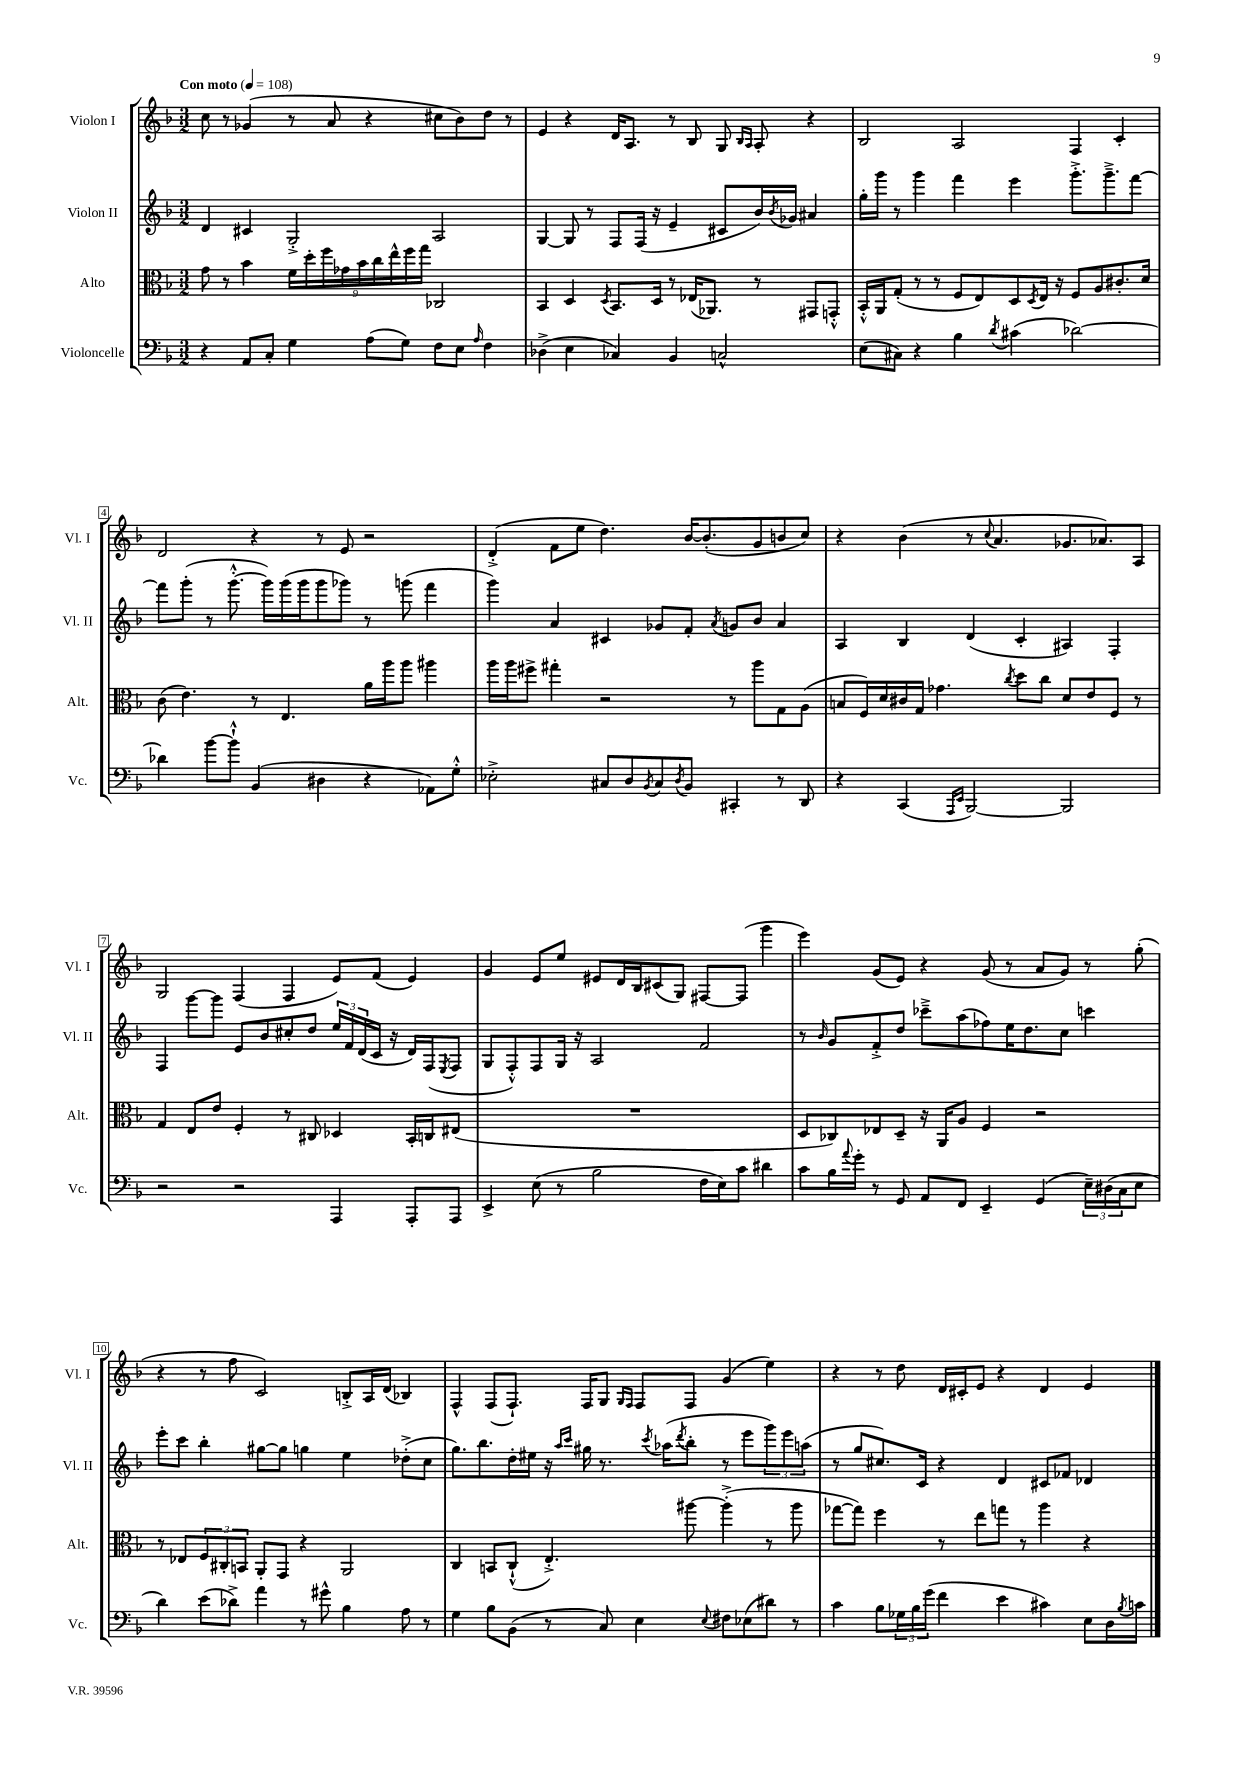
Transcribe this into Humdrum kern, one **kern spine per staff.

**kern	**kern	**kern	**kern
*part4	*part3	*part2	*part1
*staff4	*staff3	*staff2	*staff1
*I"Violoncelle	*I"Alto	*I"Violon II	*I"Violon I
*I'Vc.	*I'Alt.	*I'Vl. II	*I'Vl. I
*clefF4	*clefC3	*clefG2	*clefG2
*k[b-]	*k[b-]	*k[b-]	*k[b-]
*M3/2	*M3/2	*M3/2	*M3/2
*MM108	*MM108	*MM108	*MM108
=1	=1	=1	=1
!	!	!	!LO:TX:a:B:t=Con moto
4r	8g\	4d/	8cc\
.	8r	.	8r
8AA/L	4b-\	4c#X/	(4g-X/
8C'/J	.	.	.
4G\	18f\LL	2G'^/	8r
.	18dd'\	.	.
.	18ff\	.	.
.	.	.	8a/
.	18g-X\	.	.
.	18b-\	.	.
(8A\L	.	.	4r
.	18cc\	.	.
.	18ee^^\	.	.
8G\J)	.	.	.
.	18ff\	.	.
.	18gg\JJ	.	.
8F\L	2C-X/	2A/	8cc#X\L
8E\J	.	.	8b-\)
16qqA/	.	.	.
4F\	.	.	8dd\J
.	.	.	8r
=2	=2	=2	=2
(4D-X^\	4BB-/	[4G/	4e/
4E\	4D/	8G/]	4r
.	.	8r	.
.	8qD/	.	.
4C-X/)	8.BB-/L	8F/L	16d/KL
.	.	.	8.A/J
.	.	(16F/Jk	.
.	16D/Jk	16r	.
4BB-/	8r	4e~/	8r
.	(16E-X/KL	.	8B-/
.	8.AA-X/J)	.	.
2Cn^^/	.	8c#X/L	8G/
.	.	.	16qqB-/LL
.	.	.	16qqA/JJ
.	8r	16b-/L)	8A'/
.	.	8qb-/	.
.	.	16g-X/JJ	.
.	8GG#X/L	4a#X/	4r
.	8GGn'^^/J	.	.
=3	=3	=3	=3
(8E\L	16BB-'^^/LL	16gg'\LL	2B-/
.	16AA/J	16ggg\JJ	.
8C#X\J)	(8G'/J	8r	.
4r	8r	4ggg\	.
.	8r	.	.
4B-\	8F/L	4fff\	2A/
.	8E/)	.	.
8qd/	.	.	.
(4c#X\	8D/	4eee\	.
.	8qD/	.	.
.	16E/Jk	.	.
.	16r	.	.
[2d-X\)	8F/L	8.ggg'^\L	4F/
.	8A/	.	.
.	.	8.ggg~^\	.
.	8.c#X'/	.	4c'/
.	.	[8fff\J	.
.	16d/Jk	.	.
!!LO:LB:g=z
=4	=4	=4	=4
4d-X\]	(8c\	8fff\L]	2d/
.	4.e\)	(8ggg'\J	.
[8b-\L	.	8r	.
8b-`^^\J]	.	[8.ggg'^^\	.
(4BB-/	8r	.	4r
.	.	16ggg\LL])	.
.	4.E/	(16ggg\	.
.	.	16ggg\J	.
4D#X\	.	8ggg\	8r
.	.	8ggg-X\J)	8e/
4r	16a\LL	8r	2r
.	16aa\J	.	.
.	8aa\J	(8gggn\	.
8AA-X\L)	4aa#X\	4fff\	.
8G'^^\J	.	.	.
=5	=5	=5	=5
2E-X'^\	16aa\LL	4ggg\)	(4d'^/
.	16aa\J	.	.
.	8ff#X^\J	.	.
.	4gg#X'\	4a/	8f\L
.	.	.	8ee\J
8C#X/L	2r	4c#X/	4.dd\)
8D/	.	.	.
8qBB-/	.	.	.
8C#/	.	8g-X/L	.
8qD/	.	.	.
8BB-/J	.	8f'/J	[16b-/KL
.	.	.	(8.b-'/]
.	.	8qa/	.
4CC#X'/	8r	8gn/L	.
.	8aa\L	8b-/J	8g/
8r	8G\	4a/	8bn/
8DD/	(8A\J	.	8cc/J)
=6	=6	=6	=6
4r	8Bn/L	4A/	4r
.	16F/L)	.	.
.	16d/	.	.
(4CC/	16c#X/	4B-/	(4b-\
.	16G/JJ	.	.
.	4.g-X\	.	.
16qqAAA/LL	.	.	.
16qqEE/JJ	.	.	.
[2BBB-/)	.	(4d/	8r
.	.	.	8qqcc/
.	.	.	4.a/
.	8qcc/	.	.
.	8dd\L	4c'/	.
.	8cc\J	.	.
2BBB-/]	8d/L	4A#X/)	8.g-X/L
.	8e/	.	.
.	.	.	8.a-X/)
.	8F/J	4F'/	.
.	8r	.	8A/J
!!LO:LB:g=z
=7	=7	=7	=7
2r	4G/	4F/	2G/
.	8E/L	[8ggg\L	.
.	8e/J	8ggg\J]	.
2r	4F'/	8e/L	(4F/
.	.	8b-/	.
.	8r	8cc#X'/	4F/
.	8C#X/	8dd/J	.
4AAA/	4D-X/	24ee/LL	8e/L)
.	.	24f/	.
.	.	(24d/	.
.	.	16c/JJ	(8f/J
.	.	16r	.
8AAA'/L	16BB-'/LL	16d/LL)	4e/)
.	16Cn/J	(16F/J	.
.	.	8qE/	.
8AAA/J	(8E#X/J	8F/J	.
=8	=8	=8	=8
4EE^/	1.r	8G/L	4g/
.	.	8F'^^/)	.
(8E\	.	8F/	8e/L
8r	.	16G/Jk	8ee/J
.	.	16r	.
2B-\	.	2A/	8e#X/L
.	.	.	16d/L
.	.	.	16B-/J
.	.	.	(8c#X/
.	.	.	8G/J)
16F\LL	.	2f/	[8F#X/L
16E\J)	.	.	.
8c\J	.	.	(8F#/J]
4d#X\	.	.	4ggg\
=9	=9	=9	=9
8c\L	8D/L	8r	4eee\)
.	.	16qqb-/	.
16B-\L	8C-X/)	8g/L	.
8qqa/	.	.	.
16g'\JJ	.	.	.
8r	8E-X/	8f'^/	(8g/L
8GG/	8D~/J	8dd/J	8e/J)
8AA/L	16r	8ccc-X~^\L	4r
.	16AA/KL	.	.
8FF/J	8A/J	(8aa\	.
4EE~/	4F/	8ff-X\)	(8g/
.	.	16ee\K	8r
.	.	8.dd\	.
(4GG/	2r	.	8a/L
.	.	8cc\J	8g/J)
24E~\LL)	.	4cccn\	8r
(24D#X\	.	.	.
24C\J	.	.	.
8E\J	.	.	(8gg'\
!!LO:LB:g=z
=10	=10	=10	=10
4d\)	8r	8eee'\L	4r
.	8E-X/L	8ccc\J	.
(8e\L	12F/	4bb-'\	8r
.	12C#X'/	.	.
8d-X^\J)	.	.	8ff\
.	12BBn/J	.	.
4a\	8AA'/L	[8gg#X\L	2c/)
.	8GG/J	8gg#\J]	.
8r	4r	4ggn\	.
8g#X^^\	.	.	.
4B-\	2AA/	4ee\	8Bn'^/L
.	.	.	16A/L
.	.	.	(16d/JJ
8A\	.	(8dd-X'^\L	4B-X/)
8r	.	8cc\J	.
=11	=11	=11	=11
4G\	4C/	8.gg\L)	4F^^/
.	.	8.bb-\	.
8B-\L	8BBn/L	.	(8F/L
(8BB-\J	(8C`^^/J	16dd'\L	8.F`/J)
.	.	16ee#X\JJ	.
8r	4.E'^/)	16r	.
.	.	16qqaa/LL	.
.	.	16qqccc/JJ	.
.	.	16gg#X\	16F/KL
8C/)	.	8.r	8G/J
.	.	.	16qqG/LL
.	.	.	16qqF/JJ
4E\	.	.	8F/L
.	.	8qccc/	.
.	.	(16aa-X\KL	.
.	.	8qddd/	.
.	[8aa#X\	8bb-'\J	8F/J
8qqE/	.	.	.
8F#X\L	(4aa#'^\]	8r	(4g/
(8E-X\	.	8eee\L	.
8d#X\J)	8r	12ggg\)	4ee\)
.	.	12eee\	.
8r	8aa#\	.	.
.	.	(12aan\J	.
=12	=12	=12	=12
4c\	[8gg-X\L	8r	4r
.	8gg-\J])	8gg/L	.
8B-\L	4ff\	8.cc#X/)	8r
24G-X\L	.	.	8dd\
24B-\	.	.	.
.	.	16c/Jk	.
(24g\JJ	.	.	.
4f\	8r	4r	16d/LL
.	.	.	16c#X'/J
.	8ee\L	.	8e/J
4e\	8ggn\J	4d/	4r
.	8r	.	.
4c#X\)	4aa\	8c#X/L	4d/
.	.	8f-X/J	.
8E\L	4r	4d-X/	4e/
16D\L	.	.	.
8qB-/	.	.	.
16cn\JJ	.	.	.
==	==	==	==
*-	*-	*-	*-
